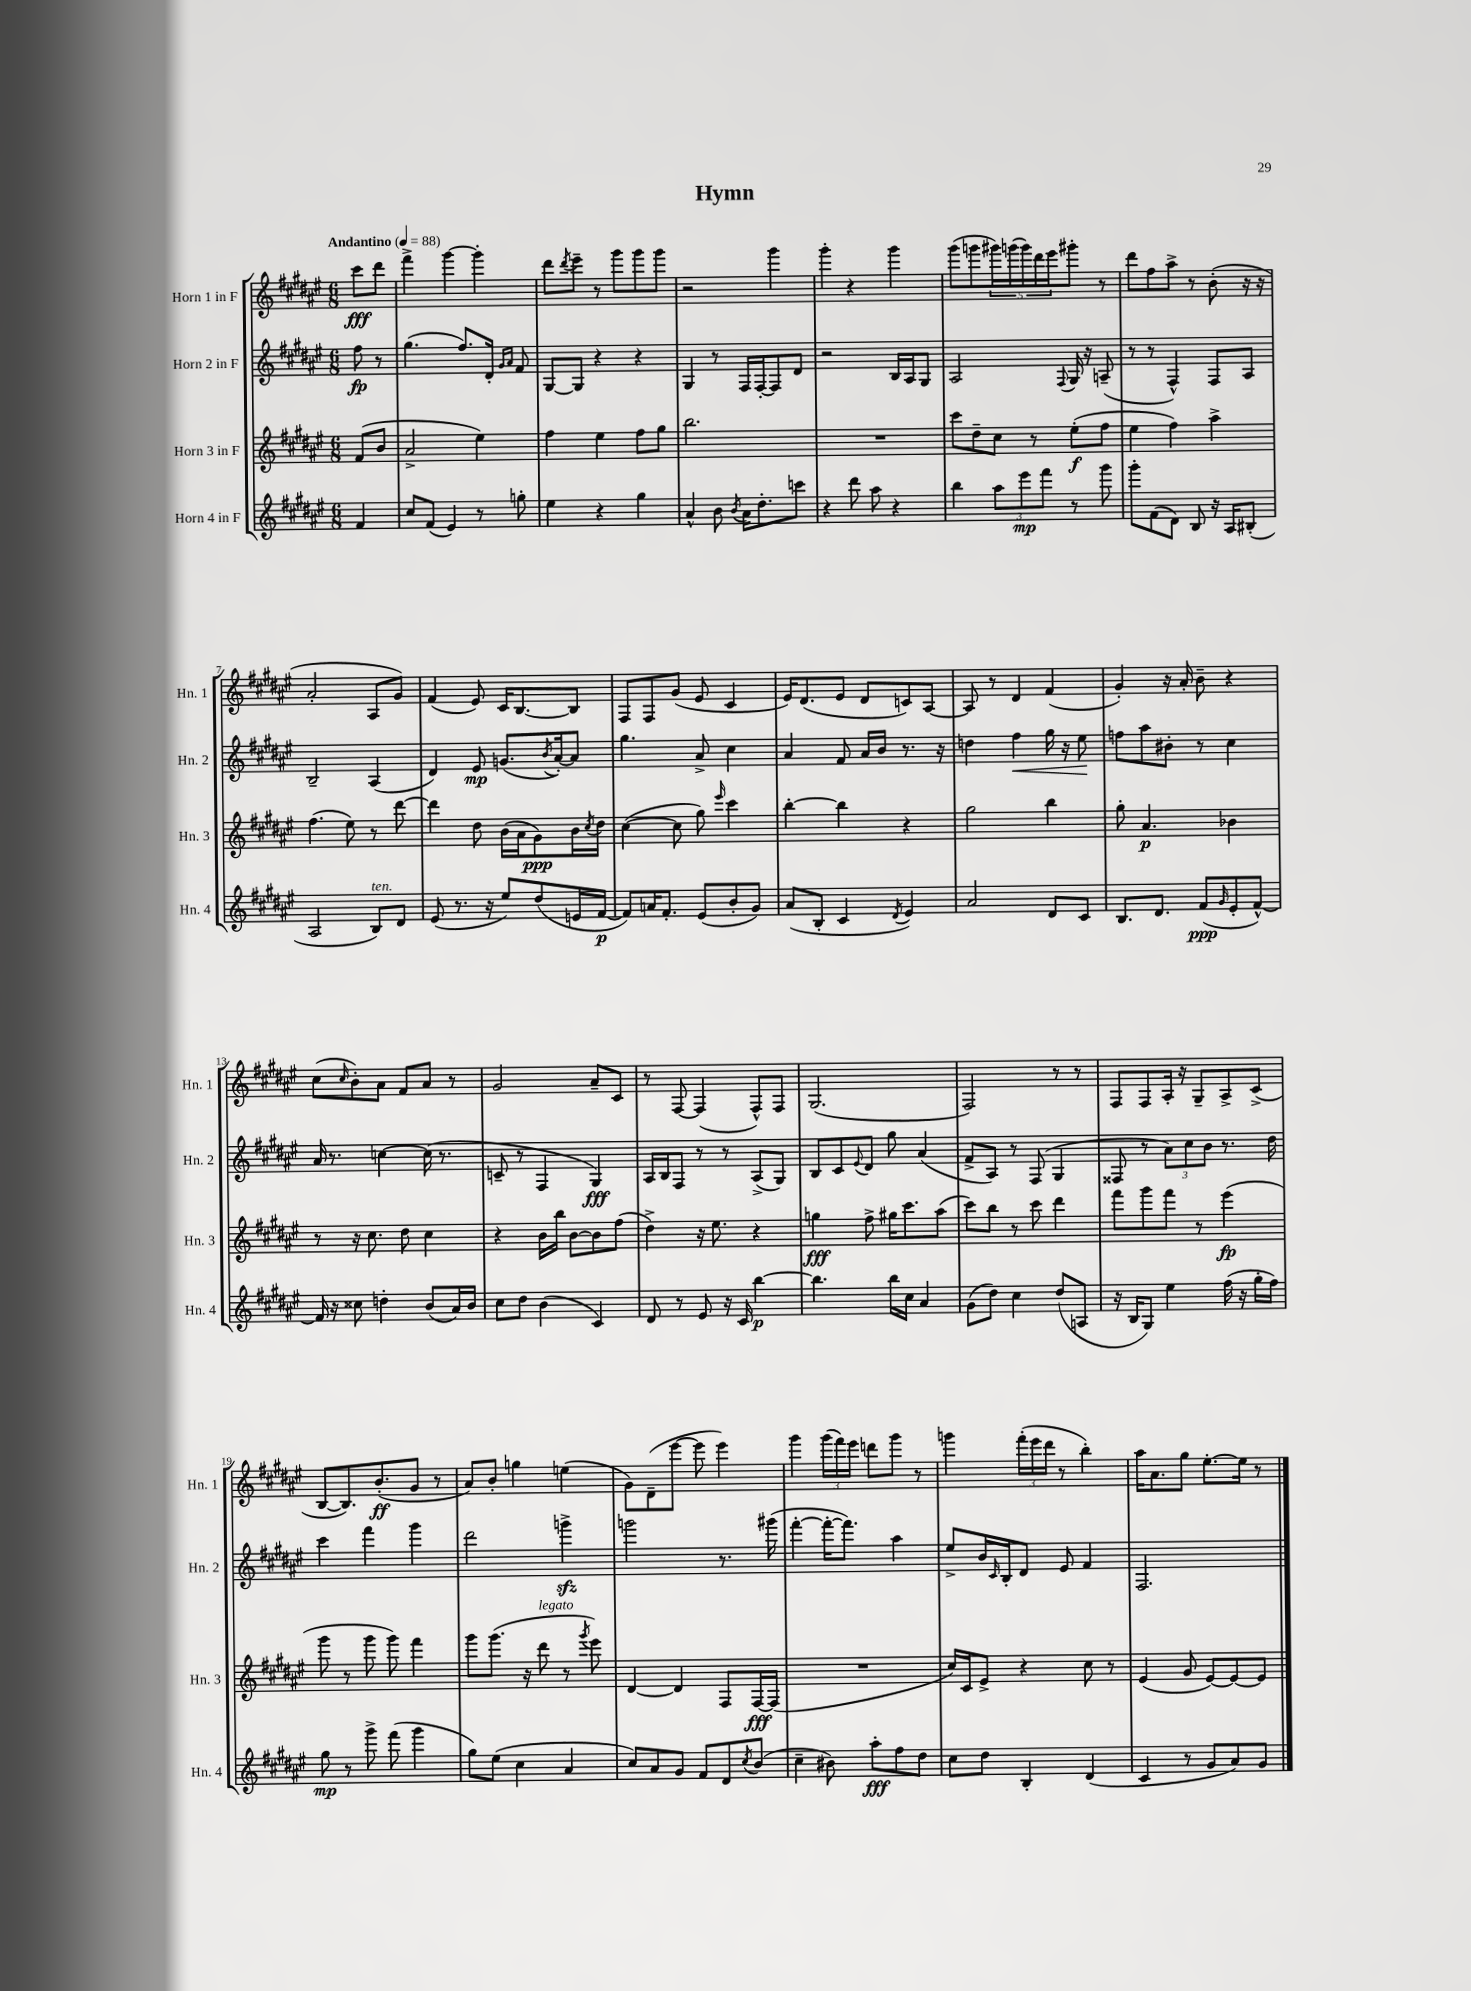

**kern	**dynam	**kern	**dynam	**kern	**dynam	**kern	**dynam
*part4	*part4	*part3	*part3	*part2	*part2	*part1	*part1
*staff4	*staff4	*staff3	*staff3	*staff2	*staff2	*staff1	*staff1
*I"Horn 4 in F	*	*I"Horn 3 in F	*	*I"Horn 2 in F	*	*I"Horn 1 in F	*
*I'Hn. 4	*	*I'Hn. 3	*	*I'Hn. 2	*	*I'Hn. 1	*
*clefG2	*	*clefG2	*	*clefG2	*	*clefG2	*
*k[f#c#g#d#a#e#]	*	*k[f#c#g#d#a#e#]	*	*k[f#c#g#d#a#e#]	*	*k[f#c#g#d#a#e#]	*
*M6/8	*	*M6/8	*	*M6/8	*	*M6/8	*
*MM88	*	*MM88	*	*MM88	*	*MM88	*
=	=	=	=	=	=	=	=
!	!	!	!	!	!	!LO:TX:a:B:t=Andantino	!
4f#/	.	(8f#/L	.	8ff#\	fp	8ccc#\L	fff
.	.	8b/J	.	8r	.	8ddd#\J	.
=1	=1	=1	=1	=1	=1	=1	=1
8cc#/L	.	2a#^/	.	(4.gg#\	.	4fff#^\	.
(8f#/J	.	.	.	.	.	.	.
4e#/)	.	.	.	.	.	[4ggg#\	.
.	.	.	.	8.ff#/L)	.	.	.
8r	.	4ee#\)	.	.	.	4ggg#'\]	.
.	.	.	.	16d#'/Jk	.	.	.
.	.	.	.	16qqg#/LL	.	.	.
.	.	.	.	16qqa#/JJ	.	.	.
8ggn'\	.	.	.	8f#/	.	.	.
=2	=2	=2	=2	=2	=2	=2	=2
4ee#\	.	4ff#\	.	[8G#/L	.	8ddd#\L	.
.	.	.	.	.	.	8qddd#/	.
.	.	.	.	8G#/J]	.	8eee#~\J	.
4r	.	4ee#\	.	4r	.	8r	.
.	.	.	.	.	.	8ggg#\L	.
4gg#\	.	8ff#\L	.	4r	.	8ggg#\	.
.	.	8gg#\J	.	.	.	8ggg#\J	.
=3	=3	=3	=3	=3	=3	=3	=3
4a#^^/	.	2.bb\	.	4G#/	.	2r	.
8b\	.	.	.	8r	.	.	.
8qb/	.	.	.	.	.	.	.
16a#\KL	.	.	.	16F#/LL	.	.	.
8.dd#'\	.	.	.	[16F#'/J	.	.	.
.	.	.	.	8F#/]	.	4ggg#\	.
8cccn\J	.	.	.	8d#/J	.	.	.
=4	=4	=4	=4	=4	=4	=4	=4
4r	.	2.r	.	2r	.	4ggg#'\	.
8ddd#\	.	.	.	.	.	4r	.
8aa#\	.	.	.	.	.	.	.
4r	.	.	.	16B/LL	.	4ggg#\	.
.	.	.	.	16A#/J	.	.	.
.	.	.	.	8G#/J	.	.	.
=5	=5	=5	=5	=5	=5	=5	=5
4bb\	.	8ccc#\L	.	2A#/	.	(8ggg#\L	.
.	.	8dd#~\	.	.	.	8gggn\	.
12aa#\L	.	8cc#\J	.	.	.	20ggg#X\L)	.
.	.	.	.	.	.	(20gggn\	.
12eee#\	mp	.	.	.	.	.	.
.	.	.	.	.	.	20ggg\)	.
.	.	8r	.	.	.	.	.
.	.	.	.	.	.	20ddd#\	.
12fff#\J	.	.	.	.	.	.	.
.	.	.	.	.	.	20eee#\J	.
.	.	.	.	8qqF#/	.	.	.
8r	.	(8ee#'\L	f	16G#/	.	8ggg#X'\J	.
.	.	.	.	16r	.	.	.
8ggg#\	.	8ff#\J	.	(8An~/	.	8r	.
=6	=6	=6	=6	=6	=6	=6	=6
8ggg#'\L	.	4ee#\	.	8r	.	8ddd#\L	.
(8f#\	.	.	.	8r	.	8ff#\	.
8d#\J)	.	4ff#\)	.	4F#^^/)	.	8aa#^\J	.
8B/	.	.	.	.	.	8r	.
16r	.	4aa#^\	.	8F#/L	.	(8b'\	.
16A#/KL	.	.	.	.	.	.	.
(8B#X'/J	.	.	.	8A#/J	.	16r	.
.	.	.	.	.	.	16r	.
!!LO:LB:g=z
=7	=7	=7	=7	=7	=7	=7	=7
2A#/	.	(4.ff#\	.	2B~/	.	2a#'/	.
.	.	8ee#\)	.	.	.	.	.
!LO:TX:a:i:t=ten.	!	!	!	!	!	!	!
8B/L)	.	8r	.	(4A#/	.	8A#/L	.
8d#/J	.	[8ddd#\	.	.	.	8g#/J)	.
=8	=8	=8	=8	=8	=8	=8	=8
(8e#/	.	4ddd#\]	.	4d#/)	.	(4f#/	.
8.r	.	.	.	.	.	.	.
.	.	8dd#\	.	8e#/	mp	8e#/)	.
16r	.	.	.	.	.	.	.
8ee#/L)	.	(16b\LL	.	(8.gn/L	.	16c#/KL	.
.	.	16a#\J	.	.	.	[8.B/	.
(8dd#/	.	8g#\)	ppp	.	.	.	.
.	.	.	.	8qb/	.	.	.
.	.	.	.	[16a#'/k)	.	.	.
16en/L	.	16b\L	.	8a#/J]	.	8B/J]	.
.	.	8qcc#/	.	.	.	.	.
[16f#/JJ	p	16dd#\JJ	.	.	.	.	.
=9	=9	=9	=9	=9	=9	=9	=9
8f#/L])	.	([4cc#\	.	4.gg#\	.	8F#/L	.
16an/K	.	.	.	.	.	8F#/	.
8.f#'/J	.	.	.	.	.	.	.
.	.	8cc#\]	.	.	.	(8g#/J	.
(8e#/L	.	8gg#\)	.	8a#^/	.	8e#/	.
.	.	16qqeee#/	.	.	.	.	.
8b'/	.	4ccc#\	.	4cc#\	.	4c#/	.
8g#/J)	.	.	.	.	.	.	.
=10	=10	=10	=10	=10	=10	=10	=10
(8a#/L	.	[4bb'\	.	4a#/	.	16e#/KL)	.
.	.	.	.	.	.	(8.d#/	.
8B'/J	.	.	.	.	.	.	.
4c#/	.	4bb\]	.	8f#/	.	8e#/J	.
.	.	.	.	16a#/LL	.	8d#/L	.
.	.	.	.	16b/JJ	.	.	.
8qd#/	.	.	.	.	.	.	.
4e#/)	.	4r	.	8.r	.	8cn/)	.
.	.	.	.	.	.	[8A#/J	.
.	.	.	.	16r	.	.	.
=11	=11	=11	=11	=11	=11	=11	=11
2a#/	.	2gg#\	.	4ddn\	.	8A#/]	.
.	.	.	.	.	.	8r	.
!	!	!	!	!	!LO:HP:b	!	!
.	.	.	.	4ff#\	<	4d#/	.
8d#/L	.	4bb\	.	16gg#\	.	(4f#/	.
.	.	.	.	16r	.	.	.
8c#/J	.	.	.	8ee#\	.	.	.
.	.	.	.	.	[	.	.
=12	=12	=12	=12	=12	=12	=12	=12
8.B/L	.	8gg#'\	.	8ffn\L	.	4g#'/)	.
.	.	4.a#/	p	8aa#\	.	.	.
8.d#/J	.	.	.	.	.	.	.
.	.	.	.	8b#X'\J	.	16r	.
.	.	.	.	.	.	16a#'/	.
(8f#/L	ppp	.	.	8r	.	8b~\	.
16qqg#/	.	.	.	.	.	.	.
8e#'/	.	4b-X\	.	4cc#\	.	4r	.
[8f#^^/J)	.	.	.	.	.	.	.
!!LO:LB:g=z
=13	=13	=13	=13	=13	=13	=13	=13
16f#/]	.	8r	.	16a#/	.	(8cc#\L	.
16r	.	.	.	8.r	.	.	.
.	.	.	.	.	.	16qqcc#/	.
8cc##X\	.	16r	.	.	.	8b'\)	.
.	.	8.cc#\	.	.	.	.	.
4ddn'\	.	.	.	[4ccn\	.	8a#\J	.
.	.	8dd#\	.	.	.	8f#/L	.
(8b/L	.	4cc#\	.	(16cc\]	.	8a#/J	.
.	.	.	.	8.r	.	.	.
16a#/L)	.	.	.	.	.	8r	.
16b/JJ	.	.	.	.	.	.	.
=14	=14	=14	=14	=14	=14	=14	=14
8cc#\L	.	4r	.	8cn~/	.	2g#/	.
8dd#\J	.	.	.	8r	.	.	.
(4b\	.	16b\LL	.	4F#/	.	.	.
.	.	16bb\JJ	.	.	.	.	.
.	.	[8b\L	.	.	.	.	.
4c#/)	.	8b\]	.	4G#/)	fff	8a#~/L	.
.	.	(8ff#\J	.	.	.	8c#/J	.
=15	=15	=15	=15	=15	=15	=15	=15
8d#/	.	4dd#^\)	.	16A#/LL	.	8r	.
.	.	.	.	16B/J	.	.	.
8r	.	.	.	8F#/J	.	[8F#/	.
8e#/	.	16r	.	8r	.	(4F#/]	.
.	.	8.ee#\	.	.	.	.	.
16r	.	.	.	8r	.	.	.
16c#/	.	.	.	.	.	.	.
[4bb\	p	4r	.	(8A#^/L	.	8F#^^/L)	.
.	.	.	.	8G#/J)	.	8F#/J	.
=16	=16	=16	=16	=16	=16	=16	=16
4.bb\]	.	4ggn\	fff	8B/L	.	(2.G#/	.
.	.	.	.	8c#/	.	.	.
.	.	.	.	8qqe#/	.	.	.
.	.	8ff#^\	.	8d#/J	.	.	.
16bb\LL	.	16gg#X\KL	.	8gg#\	.	.	.
16cc#\JJ	.	8.ccc#\	.	.	.	.	.
4a#/	.	.	.	(4a#/	.	.	.
.	.	(8aa#\J	.	.	.	.	.
=17	=17	=17	=17	=17	=17	=17	=17
(8g#\L	.	8ccc#\L)	.	8f#^/L	.	2F#/)	.
8dd#\J)	.	8bb\J	.	8A#/J)	.	.	.
4cc#\	.	8r	.	8r	.	.	.
.	.	8ccc#\	.	(8F#/	.	.	.
(8dd#/L	.	4ddd#\	.	4G#/	.	8r	.
8An/J	.	.	.	.	.	8r	.
=18	=18	=18	=18	=18	=18	=18	=18
16r	.	8fff#\L	.	8F##X/	.	8F#/L	.
16B/KL	.	.	.	.	.	.	.
8G#/J)	.	8ggg#\	.	8r	.	8F#/	.
4ee#\	.	8fff#\J	.	12a#\L)	.	16A#'/Jk	.
.	.	.	.	.	.	16r	.
.	.	.	.	12cc#\	.	.	.
.	.	8r	.	.	.	8G#~/L	.
.	.	.	.	12b\J	.	.	.
(16ff#\	.	(4eee#\	fp	8.r	.	8A#^/	.
16r	.	.	.	.	.	.	.
16gg#'\LL	.	.	.	.	.	(8c#^/J	.
16ff#\JJ)	.	.	.	16dd#\	.	.	.
!!LO:LB:g=z
=19	=19	=19	=19	=19	=19	=19	=19
8gg#\	mp	8ggg#\	.	4ccc#\	.	[8B/L	.
8r	.	8r	.	.	.	8.B/])	.
8ggg#^\	.	8ggg#\	.	4fff#\	.	.	.
.	.	.	.	.	.	(8.b'/	ff
(8fff#\	.	8ggg#\)	.	.	.	.	.
4ggg#\	.	4fff#\	.	4ggg#\	.	8g#/J	.
.	.	.	.	.	.	8r	.
=20	=20	=20	=20	=20	=20	=20	=20
8gg#\L)	.	8ggg#\L	.	2ddd#\	.	8a#/L)	.
(8ee#\J	.	(8.ggg#\J	.	.	.	8b'/J	.
4cc#\	.	.	.	.	.	4ggn\	.
.	.	16r	.	.	.	.	.
!	!	!LO:TX:a:i:t=legato	!	!	!	!	!
.	.	8ddd#\	.	.	.	.	.
4a#/	.	8r	.	4gggnzz^\	.	(4een\	.
.	.	8qggg#/	.	.	.	.	.
.	.	8eee#\)	.	.	.	.	.
=21	=21	=21	=21	=21	=21	=21	=21
8cc#/L)	.	[4d#/	.	2gggn\	.	8g#\L)	.
8a#/	.	.	.	.	.	(8d#~\	.
8g#/J	.	4d#/]	.	.	.	[8eee#\J	.
8f#/L	.	.	.	.	.	8eee#\]	.
8d#/	.	8F#/L	.	8.r	.	4eee#\)	.
8qcc#/	.	.	.	.	.	.	.
(8b/J	.	[16F#/L	fff	.	.	.	.
.	.	(16F#/JJ]	.	(16ggg#X\	.	.	.
=22	=22	=22	=22	=22	=22	=22	=22
4cc#~\	.	2.r	.	[4fff#'\	.	4ggg#\	.
8b#X\)	.	.	.	16fff#'\KL_	.	(24ggg#\LL	.
.	.	.	.	.	.	24fff#\)	.
.	.	.	.	8.fff#\J])	.	.	.
.	.	.	.	.	.	24eee#\JJ	.
8aa#'\L	fff	.	.	.	.	8dddn\L	.
8ff#\	.	.	.	4aa#\	.	8ggg#\J	.
8dd#\J	.	.	.	.	.	8r	.
=23	=23	=23	=23	=23	=23	=23	=23
8cc#\L	.	16cc#/LL)	.	8ee#^/L	.	4gggn\	.
.	.	16c#/J	.	.	.	.	.
8dd#\J	.	8e#^/J	.	16b/L	.	.	.
.	.	.	.	16qqc#/	.	.	.
.	.	.	.	16B'/J	.	.	.
4B'/	.	4r	.	8d#/J	.	(24fff#'\LL	.
.	.	.	.	.	.	24eee#\	.
.	.	.	.	.	.	24ddd#\JJ	.
.	.	.	.	8e#/	.	8r	.
(4d#/	.	8cc#\	.	4f#/	.	4bb'\)	.
.	.	8r	.	.	.	.	.
=24	=24	=24	=24	=24	=24	=24	=24
4c#/	.	(4e#/	.	2.F#/	.	16aa#\KL	.
.	.	.	.	.	.	8.a#\	.
8r	.	8g#/	.	.	.	8gg#\J	.
8g#/L	.	[8e#/L)	.	.	.	[8.ee#'\L	.
8a#/)	.	8e#/_	.	.	.	.	.
.	.	.	.	.	.	16ee#\Jk]	.
8g#/J	.	8e#/J]	.	.	.	8r	.
==	==	==	==	==	==	==	==
*-	*-	*-	*-	*-	*-	*-	*-
